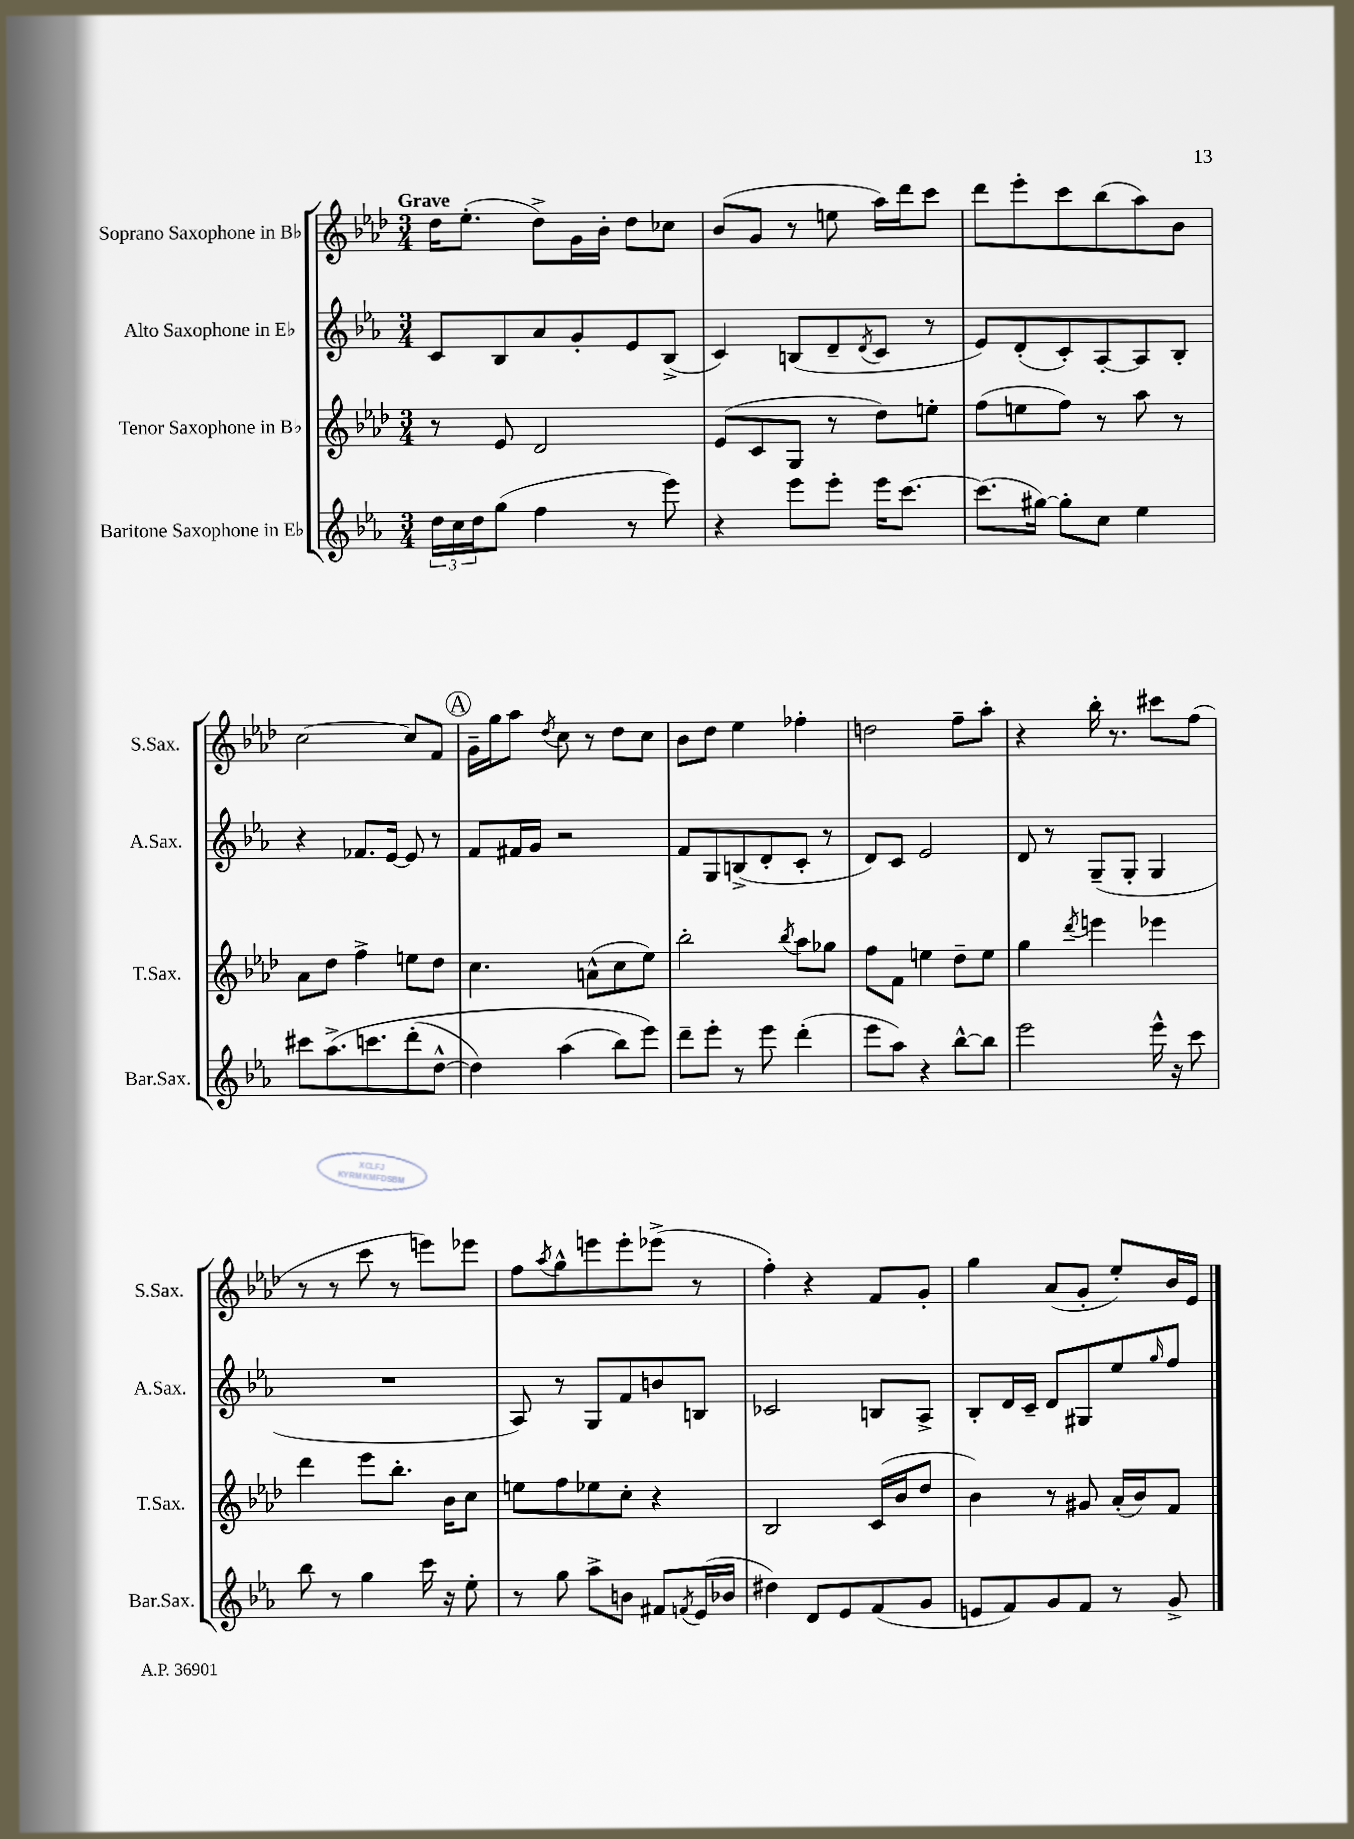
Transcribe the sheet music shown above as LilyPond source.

<<
\new StaffGroup <<
\new Staff = "s0" \with { instrumentName = "Soprano Saxophone in Bb" shortInstrumentName = "S.Sax." } {
    \clef treble \key aes \major \numericTimeSignature \time 3/4 \tempo "Grave"
    des''16 ees''8.-.( des''8->) g'16 bes'16-. des''8 ces''8 |
    bes'8( g'8 r8 e''8 aes''16) des'''16 c'''8 |
    des'''8 ees'''8-. c'''8 bes''8( aes''8) bes'8 |
    c''2~ c''8 f'8 |
    \mark \markup { \circle "A" } g'16-- g''16 aes''8 \acciaccatura { des''8 } c''8 r8 des''8 c''8 |
    bes'8 des''8 ees''4 fes''4-. |
    d''2 f''8-- aes''8-. |
    r4 bes''16-. r8. cis'''8 f''8( |
    r8 r8 c'''8 r8 e'''8) ees'''8 |
    f''8 \acciaccatura { aes''8 } g''8-^ e'''8 e'''8-. ees'''8->( r8 |
    f''4-.) r4 f'8 g'8-. |
    g''4 aes'8( g'8-. ees''8-.) bes'16 ees'16 \bar "|." |
}
\new Staff = "s1" \with { instrumentName = "Alto Saxophone in Eb" shortInstrumentName = "A.Sax." } {
    \clef treble \key ees \major \numericTimeSignature \time 3/4
    c'8 bes8 aes'8 g'8-. ees'8 bes8->( |
    c'4) b8( d'8-- \acciaccatura { d'8 } c'8 r8 |
    ees'8) d'8-.( c'8-.) aes8~-. aes8 bes8-. |
    r4 fes'8. ees'16~ ees'8 r8 |
    \mark \markup { \circle "A" } f'8 fis'16 g'16 r2 |
    f'8 g8 b8->( d'8-. c'8-. r8 |
    d'8) c'8 ees'2 |
    d'8 r8 g8--( g8-. g4 |
    R2. |
    aes8) r8 g8 f'8 b'8 b8 |
    ces'2 b8 aes8-> |
    bes8-. d'16 c'16-- d'8 gis8 ees''8 \grace { g''16 } f''8 \bar "|." |
}
\new Staff = "s2" \with { instrumentName = "Tenor Saxophone in Bb" shortInstrumentName = "T.Sax." } {
    \clef treble \key aes \major \numericTimeSignature \time 3/4
    r8 ees'8 des'2 |
    ees'8( c'8 g8 r8 des''8) e''8-. |
    f''8( e''8 f''8) r8 aes''8 r8 |
    aes'8 des''8 f''4-> e''8 des''8 |
    \mark \markup { \circle "A" } c''4. a'8-^( c''8 ees''8) |
    bes''2-. \acciaccatura { bes''8 } aes''8 ges''8 |
    f''8 f'8 e''4 des''8-- e''8 |
    g''4 \acciaccatura { des'''8 } e'''4 ees'''4 |
    des'''4 ees'''8 bes''8.-. bes'16 c''8 |
    e''8 f''8 ees''8 c''8-. r4 |
    bes2 c'16( bes'16 des''8 |
    bes'4) r8 gis'8 aes'16-.( bes'16) f'8 \bar "|." |
}
\new Staff = "s3" \with { instrumentName = "Baritone Saxophone in Eb" shortInstrumentName = "Bar.Sax." } {
    \clef treble \key ees \major \numericTimeSignature \time 3/4
    \tuplet 3/2 { d''16 c''16 d''16 } g''8( f''4 r8 ees'''8) |
    r4 ees'''8 ees'''8-. ees'''16 c'''8.~ |
    c'''8.( gis''16~) gis''8-. c''8 ees''4 |
    cis'''8 aes''8.->\( c'''8. d'''8-.( d''8~-^ |
    \mark \markup { \circle "A" } d''4) aes''4( bes''8) ees'''8\) |
    d'''8-- ees'''8-. r8 ees'''8 d'''4-.( |
    ees'''8 aes''8) r4 bes''8~-^ bes''8 |
    ees'''2 ees'''16-^ r16 c'''8 |
    bes''8 r8 g''4 c'''16 r16 ees''8-. |
    r8 g''8 aes''8-> b'8 fis'8 \acciaccatura { f'8 } ees'16( bes'16 |
    dis''4) d'8 ees'8 f'8( g'8 |
    e'8 f'8) g'8 f'8 r8 g'8-> \bar "|." |
}
>>
>>
\layout { \context { \Score \remove "Bar_number_engraver" } }
